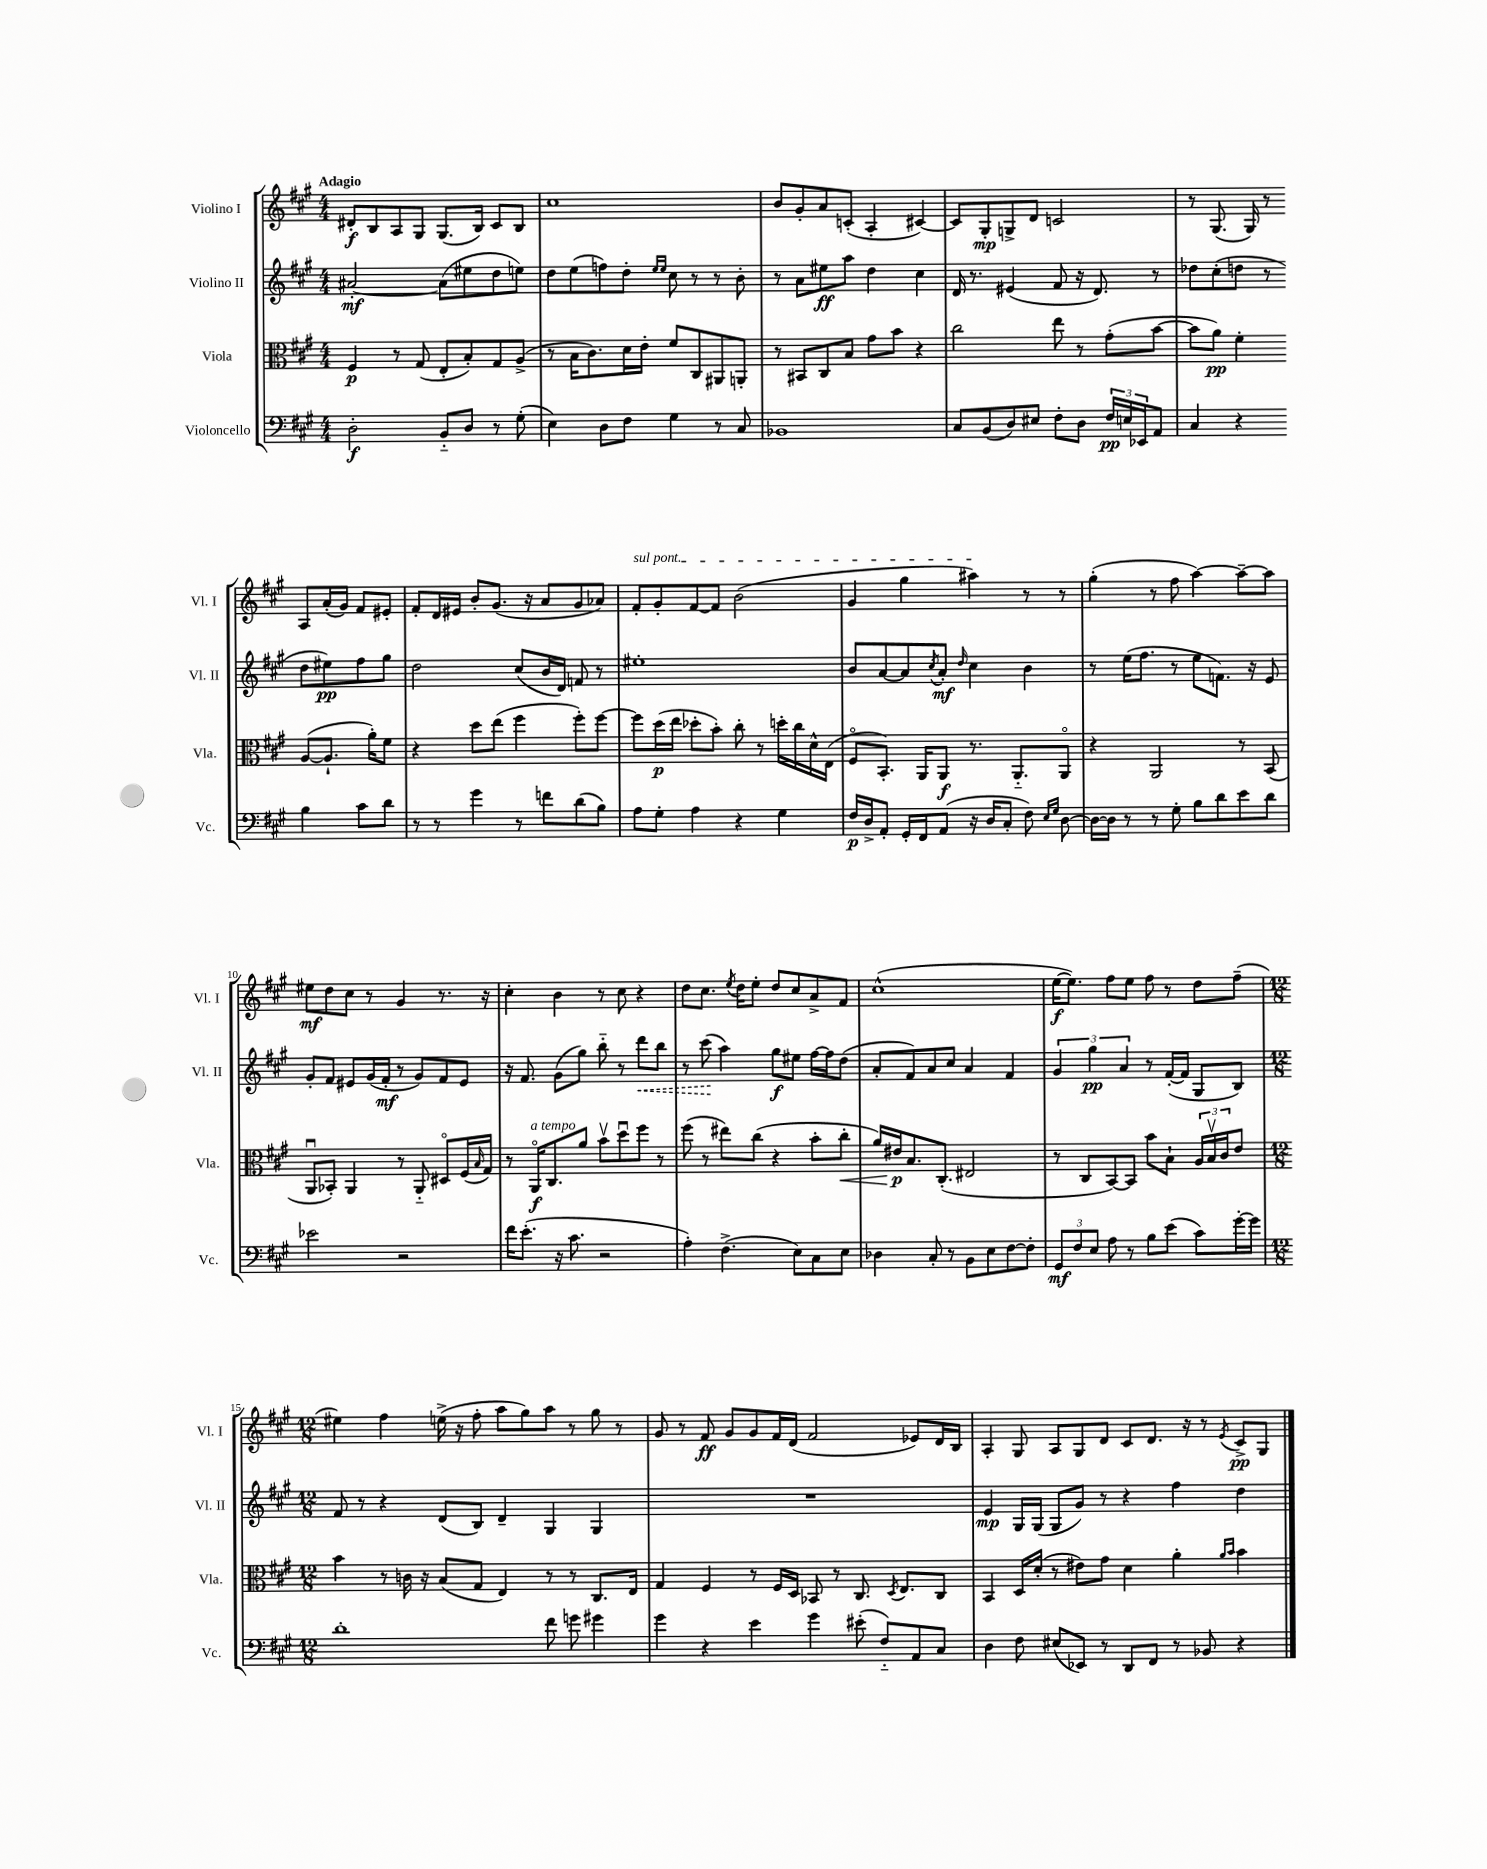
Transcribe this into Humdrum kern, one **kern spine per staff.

**kern	**dynam	**kern	**dynam	**kern	**dynam	**kern	**dynam
*part4	*part4	*part3	*part3	*part2	*part2	*part1	*part1
*staff4	*staff4	*staff3	*staff3	*staff2	*staff2	*staff1	*staff1
*I"Violoncello	*	*I"Viola	*	*I"Violino II	*	*I"Violino I	*
*I'Vc.	*	*I'Vla.	*	*I'Vl. II	*	*I'Vl. I	*
*clefF4	*	*clefC3	*	*clefG2	*	*clefG2	*
*k[f#c#g#]	*	*k[f#c#g#]	*	*k[f#c#g#]	*	*k[f#c#g#]	*
*M4/4	*	*M4/4	*	*M4/4	*	*M4/4	*
=1	=1	=1	=1	=1	=1	=1	=1
!	!	!	!	!	!	!LO:TX:a:B:t=Adagio	!
2D'\	f	4F#/	p	[2a#X'/	mf	8d#X'/L	f
.	.	.	.	.	.	8B/	.
.	.	8r	.	.	.	8A/	.
.	.	(8G#/	.	.	.	8G#/J	.
8BB/L	.	8E'/L	.	(8a#\L]	.	(8.G#/L	.
8D/J	.	8B'/)	.	8ee#X\	.	.	.
.	.	.	.	.	.	16B/Jk)	.
8r	.	8G#/	.	8dd\	.	8c#/L	.
(8G#'\	.	(8A^/J	.	8een\J)	.	8B/J	.
=2	=2	=2	=2	=2	=2	=2	=2
4E\)	.	8r	.	8dd\L	.	1cc#	.
.	.	16B\KL	.	(8ee\	.	.	.
.	.	8.c#\)	.	.	.	.	.
8D\L	.	.	.	8ffn\)	.	.	.
8F#\J	.	16d\L	.	8dd'\J	.	.	.
.	.	16e'\JJ	.	.	.	.	.
.	.	.	.	16qqee/LL	.	.	.
.	.	.	.	16qqee/JJ	.	.	.
4G#\	.	8f#/L	.	8cc#\	.	.	.
.	.	8C#/	.	8r	.	.	.
8r	.	8AA#X/	.	8r	.	.	.
8C#/	.	8AAn'/J	.	8b'\	.	.	.
=3	=3	=3	=3	=3	=3	=3	=3
1BB-X	.	8r	.	8r	.	8b/L	.
.	.	8BB#X/L	.	8a\L	.	8g#'/	.
.	.	8C#/	.	8ee#X\	ff	8a/	.
.	.	8B/J	.	8aa\J	.	(8cn'/J	.
.	.	8g#\L	.	4dd\	.	4A'/	.
.	.	8b\J	.	.	.	.	.
.	.	4r	.	4cc#\	.	[4c#X/)	.
=4	=4	=4	=4	=4	=4	=4	=4
8C#/L	.	2cc#\	.	16d/	.	8c#/L]	.
.	.	.	.	8.r	.	.	.
(8BB/	.	.	.	.	.	8G#'/	mp
8D/)	.	.	.	(4e#X/	.	8Gn^/	.
8E#X/J	.	.	.	.	.	8d/J	.
8F#'\L	.	8ee\	.	8f#/	.	2cn/	.
8D\J	.	8r	.	16r	.	.	.
.	.	.	.	8.d/)	.	.	.
24F#/LL	pp	(8g#'\L	.	.	.	.	.
24En/	.	.	.	.	.	.	.
24EE-X/J	.	.	.	.	.	.	.
8AA/J	.	[8b\J	.	8r	.	.	.
=5	=5	=5	=5	=5	=5	=5	=5
4C#/	.	8b\L]	.	8dd-X\L	.	8r	.
.	.	8a\J)	pp	(8cc#'\	.	(8.G#/	.
4r	.	4f#'\	.	8ddn\J	.	.	.
.	.	.	.	.	.	16G#/)	.
.	.	.	.	8r	.	8r	.
4B\	.	([8A/L	.	8dd\L	.	8A/L	.
.	.	8.A`/J]	.	8ee#X\)	pp	(16a'/L	.
.	.	.	.	.	.	16g#/JJ)	.
8c#\L	.	.	.	8ff#\	.	8f#/L	.
.	.	16a'\KL)	.	.	.	.	.
8d\J	.	8f#\J	.	8gg#\J	.	8e#X'/J	.
!!LO:LB:g=z
=6	=6	=6	=6	=6	=6	=6	=6
8r	.	4r	.	2dd\	.	8f#'/L	.
8r	.	.	.	.	.	16d/L	.
.	.	.	.	.	.	16e#X/JJ	.
4g#\	.	8dd\L	.	.	.	8b'/L	.
.	.	(8ee\J	.	.	.	(8.g#/J	.
8r	.	4ff#\	.	(8cc#/L	.	.	.
.	.	.	.	.	.	16r	.
8fn\L	.	.	.	16b/L	.	8a/L	.
.	.	.	.	16d/JJ)	.	.	.
(8d\	.	8ff#'\L)	.	8fn/	.	8g#/	.
8B\J)	.	[8ff#\J	.	8r	.	8a-X/J)	.
=7	=7	=7	=7	=7	=7	=7	=7
!	!	!	!	!	!	!LO:TX:a:i:t=sul pont.	!
8A\L	.	8ff#\L]	.	1ee#X'	.	8f#'/L	.
8G#'\J	.	(16dd\L	p	.	.	8g#'/	.
.	.	16ee\JJ	.	.	.	.	.
4A\	.	8dd-X'\L	.	.	.	[8f#/	.
.	.	8b'\J)	.	.	.	8f#/J]	.
4r	.	8cc#'\	.	.	.	(2b\	.
.	.	8r	.	.	.	.	.
4G#\	.	16ddn'\LL	.	.	.	.	.
.	.	16cc#\	.	.	.	.	.
.	.	16d^^\	.	.	.	.	.
.	.	(16E\JJ	.	.	.	.	.
=8	=8	=8	=8	=8	=8	=8	=8
16F#/LL	p	8F#/L	.	8b/L	.	4g#/	.
16D^/J	.	.	.	.	.	.	.
8AA'/J	.	8.BB'/J)	.	[8a/	.	.	.
16GG#'/LL	.	.	.	8a/]	.	4gg#\	.
16FF#/J	.	16AA/KL	.	.	.	.	.
.	.	.	.	8qcc#/	.	.	.
(8AA/J	.	8AA/J	f	8a'/J	mf	.	.
.	.	.	.	16qqdd/	.	.	.
16r	.	8.r	.	4cc#\	.	4aa#X\)	.
16D/KL	.	.	.	.	.	.	.
8C#'/J	.	.	.	.	.	.	.
.	.	8.AA/L	.	.	.	.	.
8F#\)	.	.	.	4b\	.	8r	.
16qqE/LL	.	.	.	.	.	.	.
16qqG#/JJ	.	.	.	.	.	.	.
[8D\	.	8AA/J	.	.	.	8r	.
=9	=9	=9	=9	=9	=9	=9	=9
16D\LL_	.	4r	.	8r	.	(4gg#'\	.
16D\JJ]	.	.	.	.	.	.	.
8r	.	.	.	(16ee\KL	.	.	.
.	.	.	.	8.ff#\J	.	.	.
8r	.	2AA/	.	.	.	8r	.
8G#'\	.	.	.	8r	.	8ff#\	.
8B\L	.	.	.	8ee\L	.	[4aa\)	.
8d\	.	.	.	8.fn\J)	.	.	.
8e\	.	8r	.	.	.	8aa~\L_	.
.	.	.	.	16r	.	.	.
8d\J	.	(8BB/	.	8e/	.	8aa\J]	.
!!LO:LB:g=z
=10	=10	=10	=10	=10	=10	=10	=10
2e-X\	.	8AAu/L	.	8g#'/L	.	8ee#X\L	mf
.	.	8BB-X'/J)	.	8f#/J	.	8dd\	.
.	.	4AA/	.	8e#X/L	.	8cc#\J	.
.	.	.	.	(16g#/L	.	8r	.
.	.	.	.	16f#'/JJ	mf	.	.
2r	.	8r	.	8r	.	4g#/	.
.	.	8AA/	.	8g#/L)	.	.	.
.	.	8D#X/L	.	8f#/	.	8.r	.
.	.	(16F#/L	.	8e#/J	.	.	.
.	.	16qqB/	.	.	.	.	.
.	.	16G#/JJ)	.	.	.	16r	.
=11	=11	=11	=11	=11	=11	=11	=11
16f#\KL	.	8r	.	16r	.	4cc#'\	.
(8.e'\J	.	.	.	8.f#/	.	.	.
!	!	!LO:TX:a:i:t=a tempo	!	!	!	!	!
.	.	16AA/KL	f	.	.	.	.
.	.	8.C#/	.	.	.	.	.
16r	.	.	.	(8g#\L	.	4b\	.
8.c#\	.	.	.	.	.	.	.
.	.	8a/J	.	8gg#\J)	.	.	.
2r	.	8bv\L	.	8bb\	.	8r	.
.	.	8ddu\	.	8r	.	8cc#\	.
!	!	!	!	!	!LO:HP:b	!	!
.	.	8ff#\J	.	8ddd\L	<	4r	.
.	.	8r	.	8bb\J	.	.	.
=12	=12	=12	=12	=12	=12	=12	=12
4A'\)	.	(8ff#\	.	8r	.	8dd\L	.
.	.	8r	.	(8ccc#\	.	8.cc#\J	.
(4.F#^\	.	8ee#X\L)	.	4aa\)	[	.	.
.	.	.	.	.	.	8qee/	.
.	.	.	.	.	.	16dd\KL	.
.	.	(8cc#\J	.	.	.	8ee'\J	.
.	.	4r	.	8gg#\L	f	8dd/L	.
8E\L)	.	.	.	8ee#X\J	.	8cc#/	.
8C#\	.	8b'\L	.	[16ff#\LL	.	8a^/	.
.	.	.	.	16ff#\J]	.	.	.
!	!	!	!LO:HP:b	!	!	!	!
8E\J	.	8cc#'\J	<	(8dd\J	.	8f#/J	.
=13	=13	=13	=13	=13	=13	=13	=13
4D-X\	.	16a/LL)	.	8a'/L	.	(1cc#^^	.
.	.	16e#X/J	p	.	.	.	.
.	.	8.B/	[	8f#/)	.	.	.
8C#'/	.	.	.	8a/	.	.	.
.	.	(8.C#'/J	.	.	.	.	.
8r	.	.	.	8cc#/J	.	.	.
8BB\L	.	2E#X/	.	4a/	.	.	.
8E\	.	.	.	.	.	.	.
[8F#\	.	.	.	4f#/	.	.	.
8F#'\J]	.	.	.	.	.	.	.
=14	=14	=14	=14	=14	=14	=14	=14
12GG#/L	mf	8r	.	6g#/	.	[16ee\KL	f
.	.	.	.	.	.	8.ee\J])	.
12F#/	.	.	.	.	.	.	.
.	.	8C#/L	.	.	.	.	.
12E/J	.	.	.	6gg#\	pp	.	.
8A\	.	[8BB/)	.	.	.	8ff#\L	.
.	.	.	.	6a/	.	.	.
8r	.	8BB/J]	.	.	.	8ee\J	.
8B\L	.	8b\L	.	8r	.	8ff#\	.
(8e\J	.	8B`\J	.	([16f#'/LL	.	8r	.
.	.	.	.	16f#/JJ]	.	.	.
8c#\L)	.	24A/LL	.	8G#/L	.	8dd\L	.
.	.	24Bv/	.	.	.	.	.
.	.	24c#/J	.	.	.	.	.
[16g#'\L	.	8e/J	.	8B/J)	.	(8ff#~\J	.
16g#\JJ]	.	.	.	.	.	.	.
!!LO:LB:g=z
=15	=15	=15	=15	=15	=15	=15	=15
*M12/8	*	*M12/8	*	*M12/8	*	*M12/8	*
1d'	.	4b\	.	8f#/	.	4ee#X\)	.
.	.	.	.	8r	.	.	.
.	.	8r	.	4r	.	4ff#\	.
.	.	16cn\	.	.	.	.	.
.	.	16r	.	.	.	.	.
.	.	(8B/L	.	(8d/L	.	(16een^\	.
.	.	.	.	.	.	16r	.
.	.	8G#/J	.	8B/J)	.	8ff#'\	.
.	.	4E/)	.	4d~/	.	8aa\L	.
.	.	.	.	.	.	8gg#\)	.
8f#\	.	8r	.	4G#/	.	8aa\J	.
8gn\	.	8r	.	.	.	8r	.
4g#X\	.	8.C#/L	.	4G#/	.	8gg#\	.
.	.	.	.	.	.	8r	.
.	.	16E/Jk	.	.	.	.	.
=16	=16	=16	=16	=16	=16	=16	=16
4g#\	.	4G#/	.	1.r	.	8g#/	.
.	.	.	.	.	.	8r	.
4r	.	4F#/	.	.	.	8f#/	ff
.	.	.	.	.	.	8g#/L	.
4e\	.	8r	.	.	.	8g#/	.
.	.	16F#/LL	.	.	.	16f#/L	.
.	.	16D/JJ	.	.	.	(16d/JJ	.
4g#\	.	8BB-X/	.	.	.	2f#/	.
.	.	8r	.	.	.	.	.
(8e#X'\	.	8.C#/	.	.	.	.	.
8F#/L)	.	.	.	.	.	.	.
.	.	8qD/	.	.	.	.	.
.	.	8.E/L	.	.	.	.	.
8AA/	.	.	.	.	.	8e-X/L)	.
8C#/J	.	8C#/J	.	.	.	16d/L	.
.	.	.	.	.	.	16B/JJ	.
=17	=17	=17	=17	=17	=17	=17	=17
4D\	.	4BB/	.	4e/	mp	4A'/	.
8F#\	.	16D/LL	.	16G#/LL	.	8G#/	.
.	.	(16d'/JJ	.	(16G#/JJ	.	.	.
(8E#X/L	.	8r	.	8G#/L	.	8A/L	.
8EE-X/J)	.	8e#X\L)	.	8g#/J)	.	8G#/	.
8r	.	8g#\J	.	8r	.	8d/J	.
8DD/L	.	4d\	.	4r	.	8c#/L	.
8FF#/J	.	.	.	.	.	8.d/J	.
8r	.	4a'\	.	4ff#\	.	.	.
.	.	.	.	.	.	16r	.
8BB-X/	.	.	.	.	.	8r	.
.	.	16qqa/LL	.	.	.	.	.
.	.	16qqb/JJ	.	.	.	8qe/	.
4r	.	4b\	.	4dd\	.	8c#^/L	pp
.	.	.	.	.	.	8G#/J	.
==	==	==	==	==	==	==	==
*-	*-	*-	*-	*-	*-	*-	*-
